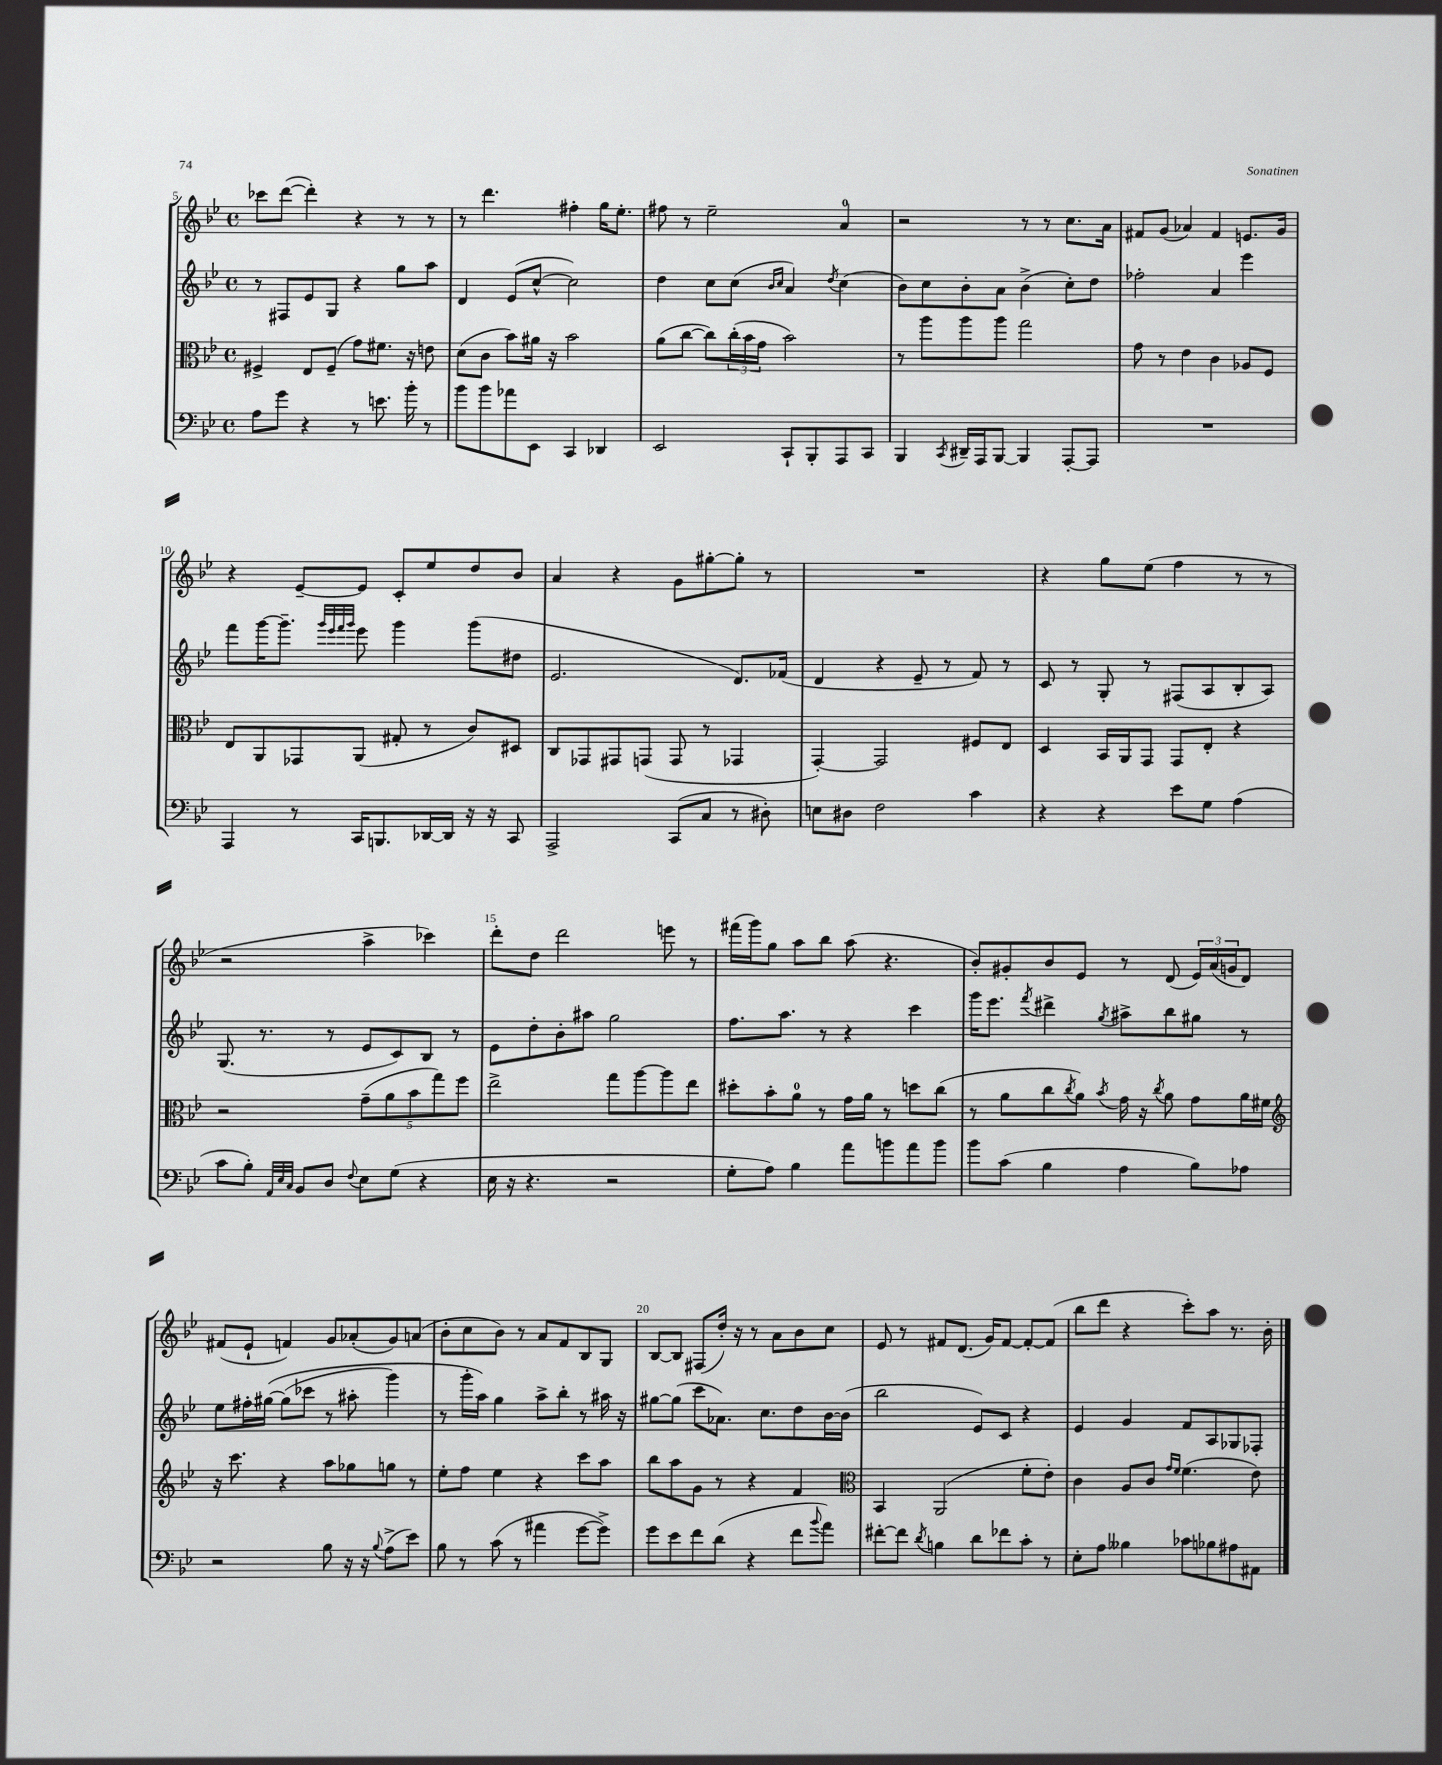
<<
\new StaffGroup <<
\new Staff = "s0" {
    \clef treble \key bes \major \defaultTimeSignature \time 4/4
    ces'''8 d'''8~( d'''4-.) r4 r8 r8 |
    r8 d'''4. fis''4-. g''16 ees''8.-. |
    fis''8 r8 ees''2-- a'4-0 |
    r2 r8 r8 c''8. a'16 |
    fis'8 g'8( aes'4) fis'4 e'8. g'16 |
    r4 ees'8~-- ees'8 c'8-. ees''8 d''8 bes'8 |
    a'4 r4 g'8 gis''8~-. gis''8-. r8 |
    R1 |
    r4 g''8 ees''8( f''4 r8 r8 |
    r2 a''4-> ces'''4) |
    d'''8-. d''8 d'''2 e'''8 r8 |
    fis'''16( g'''16) g''8 a''8 bes''8 a''8( r4. |
    bes'8-.) gis'8-. bes'8 ees'8 r8 d'8( \tuplet 3/2 { ees'16) a'16( g'16 } d'8) |
    fis'8( ees'8-! f'4) g'8 aes'8-.( g'8) a'8( |
    bes'8-. c''8 bes'8) r8 a'8 f'8 bes8 g8 |
    bes8~ bes8 fis8( d''16-.) r16 r8 a'8 bes'8 c''8 |
    ees'8 r8 fis'8 d'8.( g'16) fis'8~ fis'8~-. fis'8( |
    bes''8 d'''8 r4 c'''8-.) a''8 r8. bes'16-. \bar "|." |
}
\new Staff = "s1" {
    \clef treble \key bes \major \defaultTimeSignature \time 4/4
    r8 fis8 ees'8 g8 r4 g''8 a''8 |
    d'4 ees'8( c''8~-^ c''2) |
    d''4 c''8 c''8( \grace { bes'16 c''16 } a'4) \acciaccatura { d''8 } c''4( |
    bes'8) c''8 bes'8-. a'8 bes'4->( c''8-.) d''8 |
    fes''2-. a'4 ees'''4 |
    f'''8 g'''16~ g'''8.-- \grace { g'''32 ees'''32 f'''32 g'''32 } ees'''8 g'''4 g'''8( dis''8 |
    ees'2. d'8.) fes'16( |
    d'4 r4 ees'8-- r8 f'8) r8 |
    c'8 r8 g8-. r8 fis8( a8 bes8-. a8) |
    g8.( r8. r8 ees'8 c'8) bes8 r8 |
    ees'8 d''8-. bes'8-. ais''8 g''2 |
    f''8. a''8. r8 r4 c'''4 |
    g'''16 ees'''8. \acciaccatura { f'''8 } dis'''4-> \acciaccatura { g''8 } ais''8-> bes''8 gis''8 r8 |
    ees''8 fis''16-. gis''16~\( gis''8( ces'''8 r8 ais''8-. g'''4) |
    r8 g'''16-. a''16\) g''4 a''8-> bes''8-. r8 ais''16 r16 |
    gis''8~ gis''8( c'''8 aes'8.) c''8. d''8 bes'16~ bes'16( |
    bes''2 ees'8) c'8 r4 |
    ees'4 g'4 f'8 a8 ges8 fes8-. \bar "|." |
}
\new Staff = "s2" {
    \clef alto \key bes \major \defaultTimeSignature \time 4/4
    fis4-> ees8 fis8--( g'8) fis'8. r16 e'8 |
    d'8( c'8 bes'8) ais'16 r16 bes'2 |
    a'8( c''8~ c''8) \tuplet 3/2 { c''16-.( bes'16 g'16 } bes'2) |
    r8 a''8 a''8 a''8 g''2 |
    g'8 r8 ees'4 c'4 aes8 f8 |
    ees8 a,8 ges,8 a,8( gis8-. r8 c'8) dis8 |
    c8 ges,8 gis,8 g,8( g,8 r8 ges,4 |
    g,4~-.) g,2 fis8 ees8 |
    d4 bes,16 a,16 g,8 g,8 ees8-. r4 |
    r2 \tuplet 5/4 { g'8--( a'8 bes'8 g''8) f''8 } |
    ees''2-> g''8 a''8~ a''8 ees''8 |
    dis''8-. bes'8-. a'8-0 r8 g'16 a'16 r8 d''8 c''8( |
    r8 a'8 c''8 \acciaccatura { c''8 } a'8) \acciaccatura { bes'8 } g'16 r16 \acciaccatura { c''8 } a'8 g'8 a'16 fis'16 |
    \clef treble r16 c'''8. r4 a''8 ges''8 g''8 r8 |
    ees''8-. f''8 ees''4 r4 c'''8 a''8 |
    bes''8 a''8 g'8 r8 r4 f'4 |
    \clef alto bes,4 a,2( f'8-. ees'8-.) |
    c'4 a8 c'8 \grace { g'16 f'16 } f'4.( ees'8) \bar "|." |
}
\new Staff = "s3" {
    \clef bass \key bes \major \defaultTimeSignature \time 4/4
    a8 g'8 r4 r8 e'8. bes'16-. r8 |
    bes'8 bes'8 aes'8 ees,8 c,4 des,4 |
    ees,2 c,8-! bes,,8-. a,,8 c,8 |
    bes,,4 \acciaccatura { c,8 } dis,16-- a,,16 bes,,8~ bes,,4 a,,8~-. a,,8 |
    R1 |
    a,,4 r8 c,16 b,,8. des,16~ des,16 r16 r16 c,8 |
    a,,2-> c,8( c8 r8 dis8-.) |
    e8 dis8 f2 c'4 |
    r4 r4 ees'8 g8 a4( |
    c'8 bes8-.) \grace { a,32 ees32 c32 } bes,8 d8 \appoggiatura { f8 } ees8 g8( r4 |
    ees16 r16 r4. r2 |
    g8-. a8) bes4 a'8 b'8 a'8 b'8 |
    bes'8 c'8( bes4 a4 bes8) aes8 |
    r2 bes8 r16 r16 \appoggiatura { bes8 } a8->( ees'8) |
    bes8 r8 c'8( r8 ais'4 g'8~ g'8->) |
    g'8 ees'8 f'8 d'8( r4 f'8 \appoggiatura { bes'8 } a'8) |
    fis'8~-. fis'8 \acciaccatura { d'8 } b4 d'8 fes'8 c'8-. r8 |
    ees8-. a8 beses4 ces'8 bes8 ais8 ais,8 \bar "|." |
}
>>
>>
\layout { \context { \Score currentBarNumber = #5 \override BarNumber.break-visibility = ##(#f #t #t) barNumberVisibility = #(every-nth-bar-number-visible 5) } }
